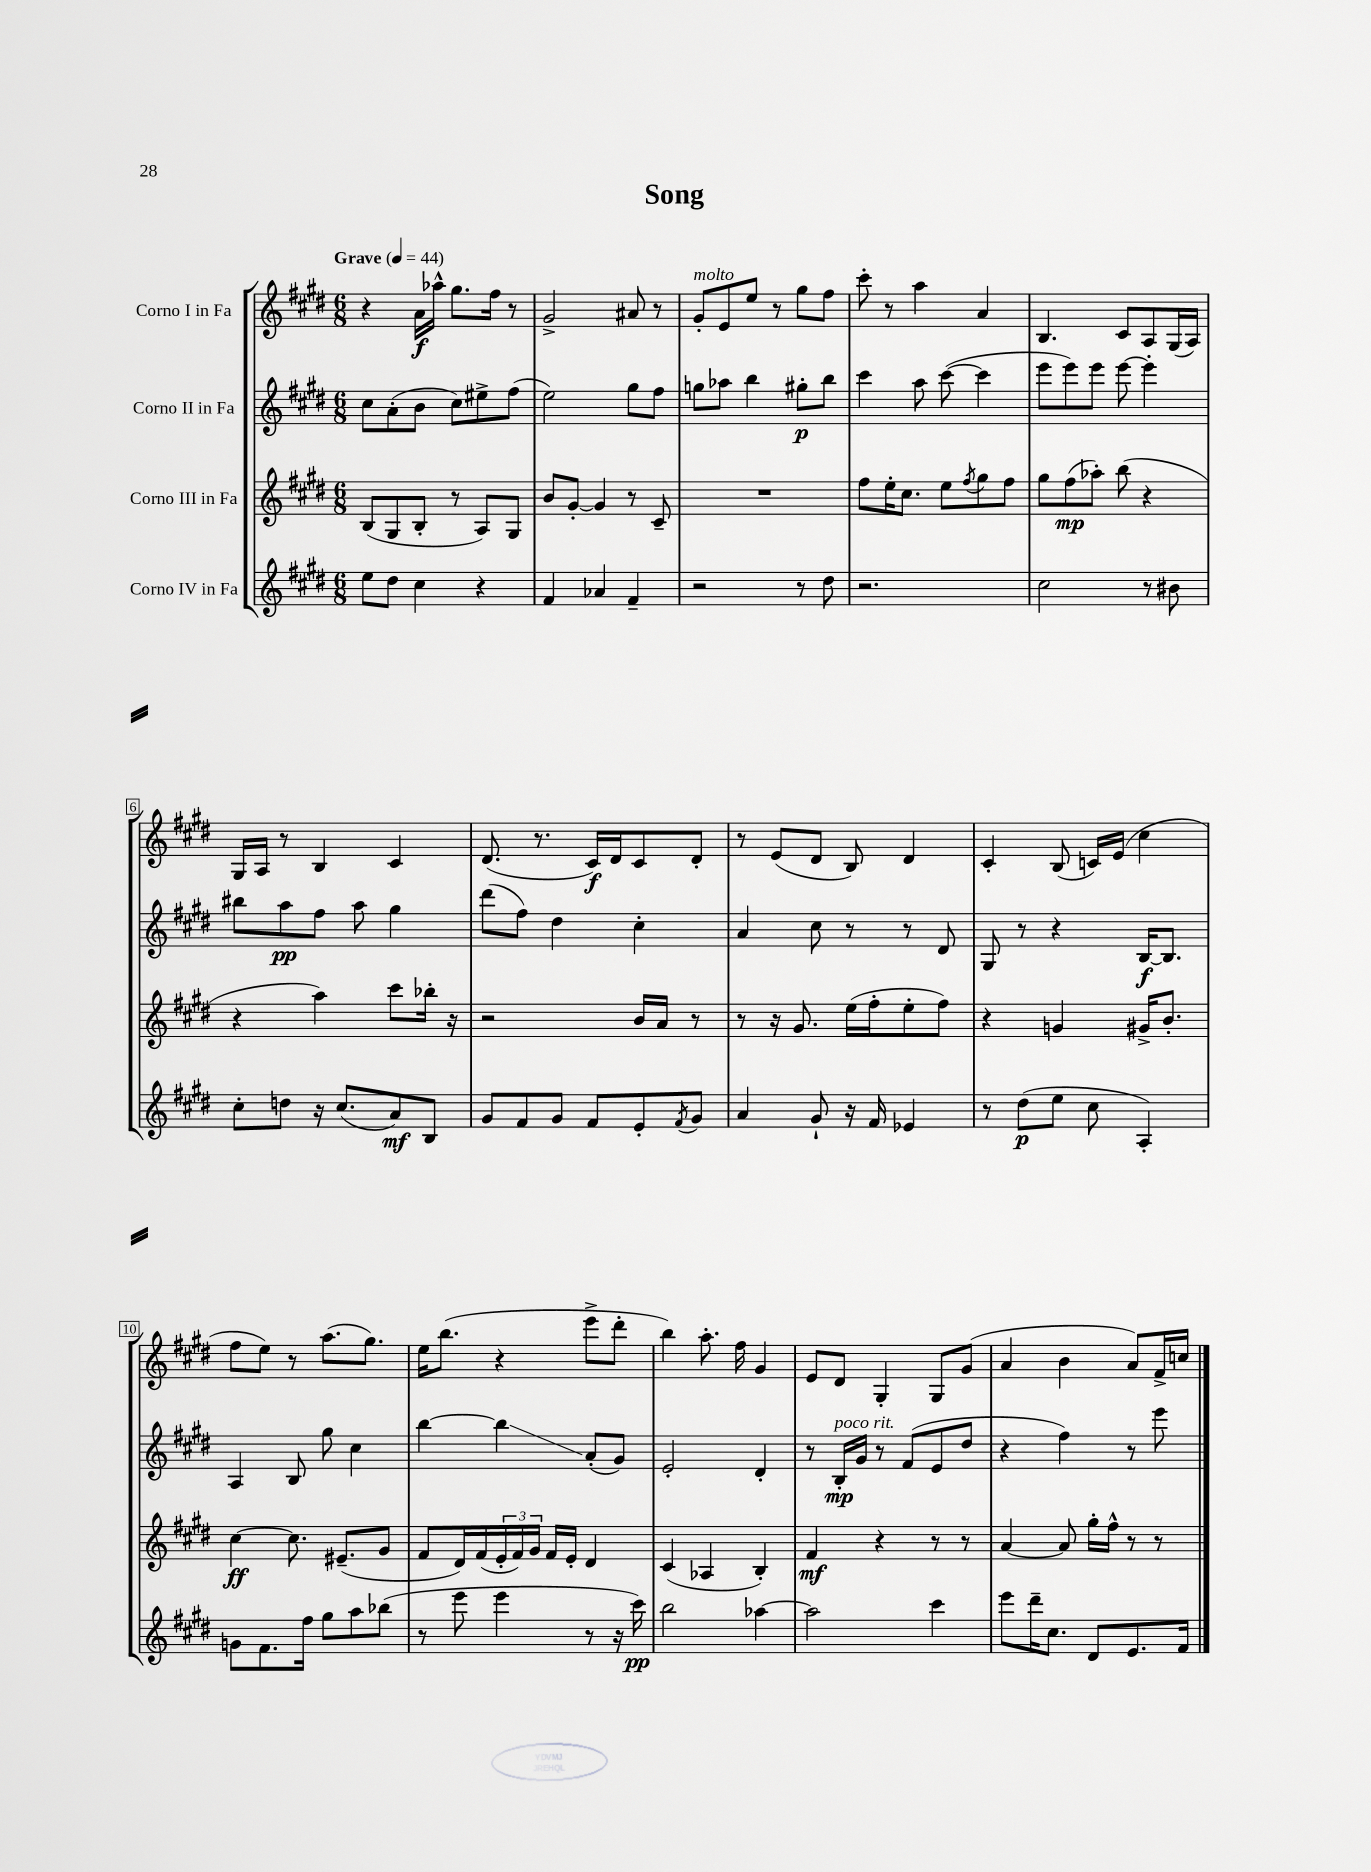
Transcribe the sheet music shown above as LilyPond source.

\header { title = "Song" }
<<
\new StaffGroup <<
\new Staff = "s0" \with { instrumentName = "Corno I in Fa" } {
    \clef treble \key e \major \numericTimeSignature \time 6/8 \tempo "Grave" 4 = 44
    r4 a'16\f aes''16-^ gis''8. fis''16 r8 |
    gis'2-> ais'8 r8 |
    gis'8-.^\markup { \italic "molto" } e'8 e''8 r8 gis''8 fis''8 |
    cis'''8-. r8 a''4 a'4 |
    b4. cis'8 a8 gis16( a16) |
    gis16 a16 r8 b4 cis'4 |
    dis'8.( r8. cis'16\f) dis'16 cis'8 dis'8-. |
    r8 e'8( dis'8 b8) dis'4 |
    cis'4-. b8( c'16) e'16( cis''4 |
    fis''8 e''8) r8 a''8.( gis''8.) |
    e''16 b''8.( r4 e'''8-> dis'''8-. |
    b''4) a''8.-. fis''16 gis'4 |
    e'8 dis'8 gis4-. gis8 gis'8( |
    a'4 b'4 a'8) fis'16-> c''16 \bar "|." |
}
\new Staff = "s1" \with { instrumentName = "Corno II in Fa" } {
    \clef treble \key e \major \numericTimeSignature \time 6/8
    cis''8 a'8-.( b'8 cis''8) eis''8-> fis''8( |
    e''2) gis''8 fis''8 |
    g''8 aes''8 b''4 gis''8-.\p b''8 |
    cis'''4 a''8 cis'''8~( cis'''4 |
    e'''8 e'''8) e'''8 e'''8~ e'''4-. |
    bis''8 a''8\pp fis''8 a''8 gis''4 |
    dis'''8( fis''8) dis''4 cis''4-. |
    a'4 cis''8 r8 r8 dis'8 |
    gis8 r8 r4 b16~\f b8. |
    a4 b8 gis''8 cis''4 |
    b''4~ b''4\glissando a'8-.( gis'8) |
    e'2-. dis'4-. |
    r8 b16-.\mp^\markup { \italic "poco rit." } gis'16 r8 fis'8( e'8 dis''8 |
    r4 fis''4) r8 e'''8 \bar "|." |
}
\new Staff = "s2" \with { instrumentName = "Corno III in Fa" } {
    \clef treble \key e \major \numericTimeSignature \time 6/8
    b8( gis8 b8-. r8 a8) gis8 |
    b'8 gis'8~-. gis'4 r8 cis'8-- |
    R2. |
    fis''8 e''16-. cis''8. e''8 \acciaccatura { fis''8 } gis''8 fis''8 |
    gis''8 fis''8\mp( aes''8-.) b''8( r4 |
    r4 a''4) cis'''8 bes''16-. r16 |
    r2 b'16 a'16 r8 |
    r8 r16 gis'8. e''16( fis''16-. e''8-. fis''8) |
    r4 g'4 gis'16-> b'8.-. |
    cis''4~\ff cis''8. eis'8.--( gis'8 |
    fis'8 dis'16) fis'16( \tuplet 3/2 { e'16-. fis'16) gis'16 } fis'16 e'16-. dis'4 |
    cis'4( aes4 b4-.) |
    fis'4\mf r4 r8 r8 |
    a'4~ a'8 gis''16-. fis''16-^ r8 r8 \bar "|." |
}
\new Staff = "s3" \with { instrumentName = "Corno IV in Fa" } {
    \clef treble \key e \major \numericTimeSignature \time 6/8
    e''8 dis''8 cis''4 r4 |
    fis'4 aes'4 fis'4-- |
    r2 r8 dis''8 |
    r2. |
    cis''2 r8 bis'8 |
    cis''8-. d''8 r16 cis''8.( a'8\mf) b8 |
    gis'8 fis'8 gis'8 fis'8 e'8-. \acciaccatura { fis'8 } gis'8 |
    a'4 gis'8-! r16 fis'16 ees'4 |
    r8 dis''8\p( e''8 cis''8 a4-.) |
    g'8 fis'8. fis''16 gis''8 a''8 bes''8( |
    r8 e'''8 e'''4 r8 r16 cis'''16\pp) |
    b''2 aes''4~ |
    aes''2 cis'''4 |
    e'''8 dis'''16-- cis''8. dis'8 e'8. fis'16 \bar "|." |
}
>>
>>
\layout { \context { \Score \override BarNumber.stencil = #(make-stencil-boxer 0.1 0.3 ly:text-interface::print) } }
